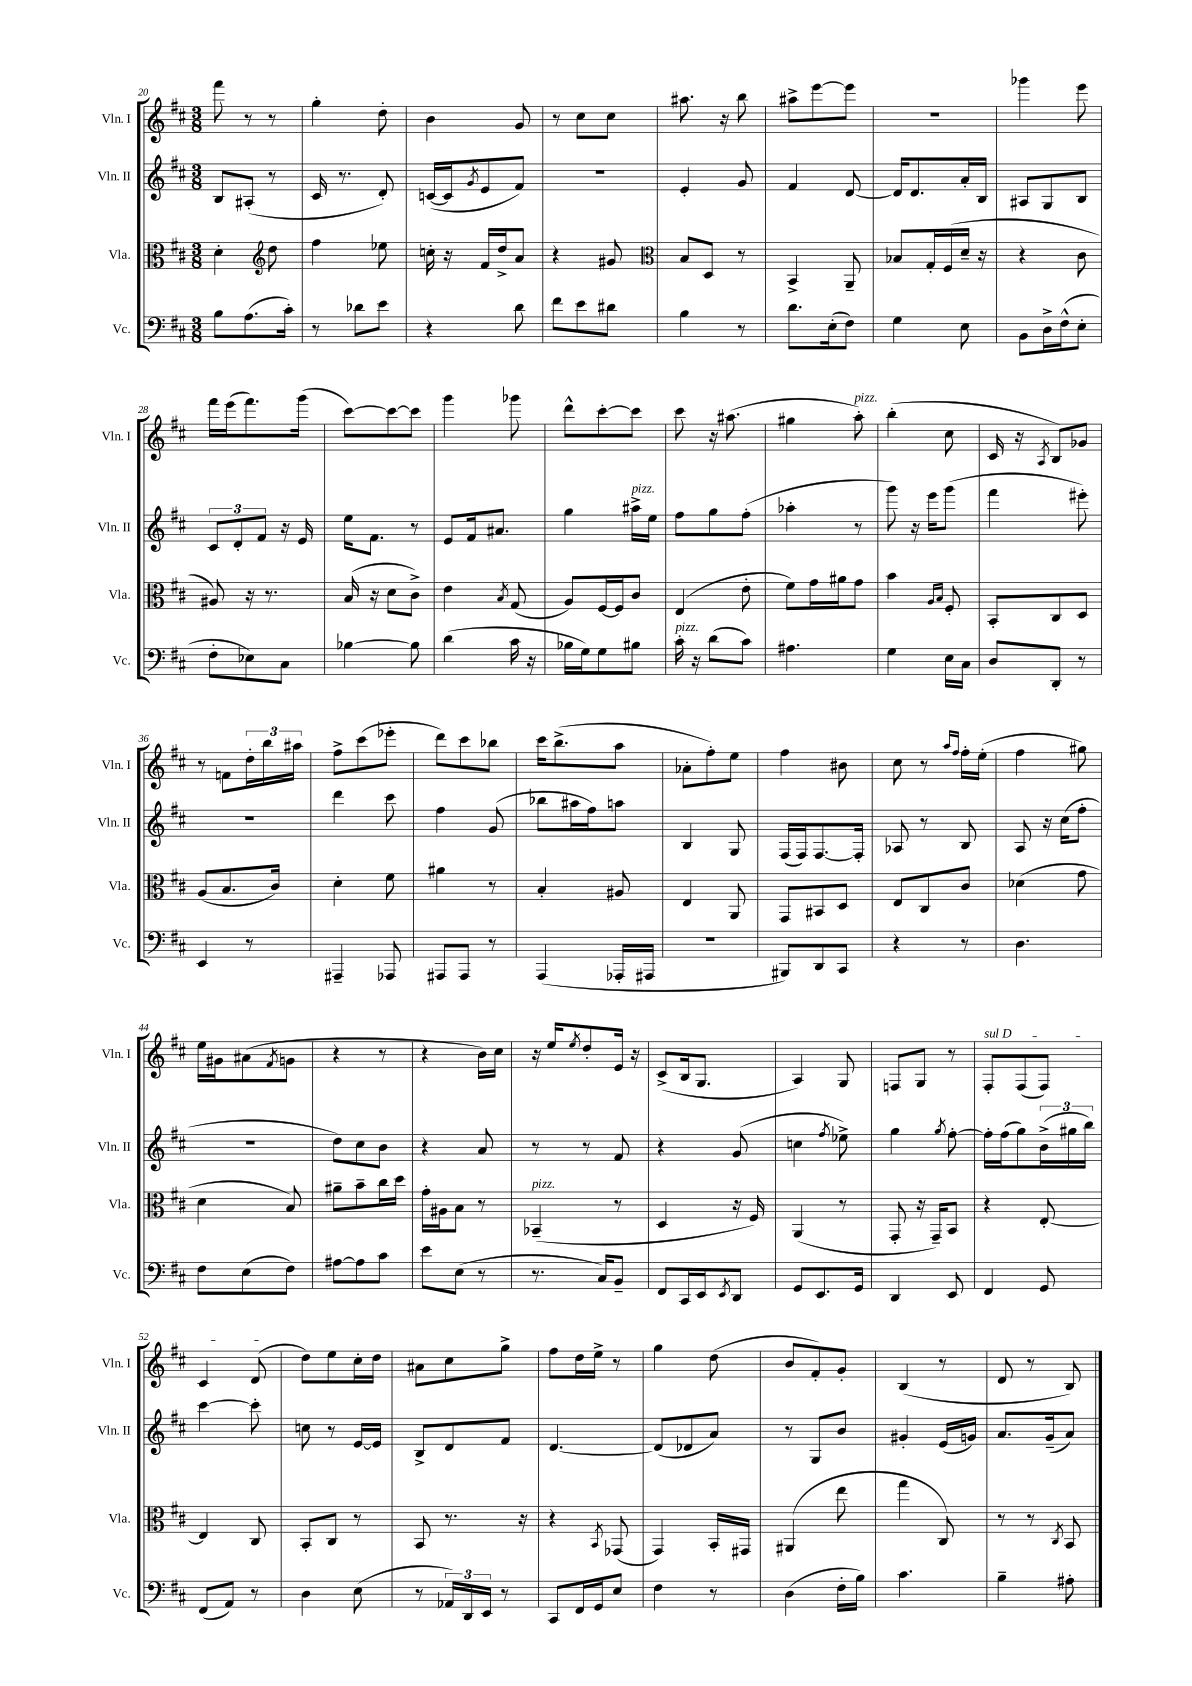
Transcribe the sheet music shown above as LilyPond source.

<<
\new StaffGroup <<
\new Staff = "s0" \with { instrumentName = "Vln. I" shortInstrumentName = "Vln. I" } {
    \clef treble \key d \major \numericTimeSignature \time 3/8
    fis'''8 r8 r8 |
    g''4-. d''8-. |
    b'4 g'8 |
    r8 cis''8 cis''8 |
    ais''8. r16 b''8 |
    ais''8-> e'''8~ e'''8 |
    R4. |
    ges'''4 e'''8 |
    fis'''16 e'''16( fis'''8.) g'''16( |
    cis'''8~) cis'''8~ cis'''8 |
    g'''4 ges'''8 |
    d'''8-^ cis'''8~-. cis'''8 |
    cis'''8 r16 ais''8.( |
    gis''4 a''8-.^\markup { \italic "pizz." }) |
    b''4-.( cis''8 |
    cis'16 r16 \acciaccatura { a8 } b8) ges'8 |
    r8 f'8 \tuplet 3/2 { d''16-. b''16 ais''16 } |
    fis''8-> cis'''8( ees'''8-. |
    d'''8) cis'''8 bes''8 |
    cis'''16 b''8.->( a''8 |
    aes'8-. fis''8-.) e''8 |
    fis''4 bis'8 |
    cis''8 r8 \grace { a''16 fis''16 } fis''16-. e''16-.( |
    fis''4 gis''8) |
    e''16 gis'16 ais'8( \acciaccatura { fis'8 } g'8 |
    r4 r8 |
    r4 b'16) cis''16 |
    r16 e''16 \acciaccatura { e''8 } d''8-. e'16 r16 |
    cis'8->( b16 g8. |
    a4) g8 |
    f8 g8 r8 |
    \once \override TextSpanner.bound-details.left.text = \markup { \italic "sul D" } fis8-.\startTextSpan fis8( fis8) |
    cis'4 d'8\stopTextSpan( |
    d''8) e''8 cis''16-. d''16 |
    ais'8 cis''8 g''8-> |
    fis''8 d''16 e''16-> r8 |
    g''4 d''8( |
    b'8 fis'8-.) g'8-. |
    b4( r8 |
    d'8 r8 b8) \bar "|." |
}
\new Staff = "s1" \with { instrumentName = "Vln. II" shortInstrumentName = "Vln. II" } {
    \clef treble \key d \major \numericTimeSignature \time 3/8
    b8 ais8-.( r8 |
    cis'16 r8. d'8-.) |
    c'16~( c'16 \acciaccatura { g'8 } e'8 fis'8) |
    r4. |
    e'4-. g'8 |
    fis'4 d'8~ |
    d'16 d'8. a'16-. b16 |
    ais8 g8 b8 |
    \tuplet 3/2 { cis'8 d'8-. fis'8 } r16 e'16 |
    e''16 fis'8. r8 |
    e'8 fis'16 ais'8. |
    g''4 ais''16->^\markup { \italic "pizz." } e''16 |
    fis''8 g''8 fis''8-.( |
    aes''4-. r8 |
    g'''8) r16 e'''16 g'''8( |
    fis'''4 eis'''8-.) |
    R4. |
    d'''4 cis'''8 |
    fis''4 g'8( |
    bes''8 ais''16 fis''16) a''8 |
    b4 g8 |
    fis16( fis16) fis8.~ fis16-. |
    aes8 r8 b8 |
    a8 r16 cis''16( fis''8-. |
    R4. |
    d''8) cis''8 b'8 |
    r4 a'8 |
    r8 r8 fis'8 |
    r4 g'8( |
    c''4 \acciaccatura { fis''8 } ees''8->) |
    g''4 \acciaccatura { g''8 } fis''8~-. |
    fis''16-. fis''16( g''8) \tuplet 3/2 { b'16->( gis''16 b''16) } |
    cis'''4~ cis'''8-. |
    c''8 r8 e'16~ e'16 |
    b8-> d'8 fis'8 |
    d'4.~ |
    d'8( des'8 a'8) |
    r8 g8 b'8 |
    gis'4-. e'16( g'16) |
    a'8. g'16--( a'8) \bar "|." |
}
\new Staff = "s2" \with { instrumentName = "Vla." shortInstrumentName = "Vla." } {
    \clef alto \key d \major \numericTimeSignature \time 3/8
    d'4-. \clef treble d''8 |
    fis''4 ees''8 |
    c''16-. r16 fis'16 d''16-> a'8 |
    r4 gis'8 |
    \clef alto b8 d8 r8 |
    b,4-> a,8-- |
    bes8 g16-. fis16( d'16-- r16 |
    r4 cis'8 |
    ais8) r16 r8. |
    b16( r16 d'8 cis'8->) |
    e'4 \acciaccatura { b8 } g8( |
    a8) fis16~ fis16 cis'8 |
    e4( e'8-. |
    fis'8) g'16 ais'16 g'8 |
    b'4 \grace { a16 b16 } fis8-. |
    b,8-. cis8 d8 |
    a8( b8. cis'16) |
    d'4-. fis'8 |
    ais'4 r8 |
    b4-. ais8 |
    e4 a,8 |
    g,8 bis,8 d8 |
    e8 cis8 cis'8 |
    des'4( g'8 |
    d'4 b8) |
    ais'8-- b'8-- cis''16 d''16 |
    g'16-. ais16 b8 r8 |
    bes,4--^\markup { \italic "pizz." }( r8 |
    d4 r16 fis16) |
    a,4( r8 |
    g,8-. r16 g,16--) b,8 |
    r4 e8~-. |
    e4 cis8 |
    b,8-. cis8 r8 |
    b,8 r8. r16 |
    r4 \acciaccatura { b,8 } ges,8( |
    g,4) b,16-. gis,16 |
    ais,4( e''8 |
    g''4 cis8) |
    r8 r8 \acciaccatura { cis8 } b,8 \bar "|." |
}
\new Staff = "s3" \with { instrumentName = "Vc." shortInstrumentName = "Vc." } {
    \clef bass \key d \major \numericTimeSignature \time 3/8
    b8 a8.( cis'16-.) |
    r8 des'8 e'8 |
    r4 d'8 |
    fis'8 e'8 dis'8 |
    b4 r8 |
    d'8. e16-.( fis8) |
    g4 e8 |
    b,8 d16-> fis16-^( e8-. |
    fis8-. ees8) cis8 |
    bes4~ bes8 |
    d'4( cis'16 r16 |
    bes16 g16) g8 bis8 |
    cis'16-.^\markup { \italic "pizz." } r16 d'8( cis'8) |
    ais4. |
    g4 e16 cis16 |
    d8 d,8-. r8 |
    e,4 r8 |
    ais,,4-- aes,,8 |
    ais,,8 ais,,8 r8 |
    a,,4( aes,,16-. ais,,16 |
    R4. |
    bis,,8) d,8 cis,8 |
    r4 r8 |
    d4. |
    fis8 e8( fis8) |
    ais8~ ais8 cis'8 |
    e'8 e8( r8 |
    r8. cis16) b,8-- |
    fis,8 cis,16 e,16 \acciaccatura { e,8 } d,8 |
    g,8 e,8. g,16 |
    d,4 e,8 |
    fis,4 g,8 |
    fis,8( a,8) r8 |
    d4 e8( |
    r8 \tuplet 3/2 { aes,16) d,16 e,16 } r8 |
    cis,8 fis,16 g,16 e8 |
    fis4 r8 |
    d4( fis16-. b16) |
    cis'4. |
    b4-- ais8-. \bar "|." |
}
>>
>>
\layout { \context { \Score currentBarNumber = #20 } }
